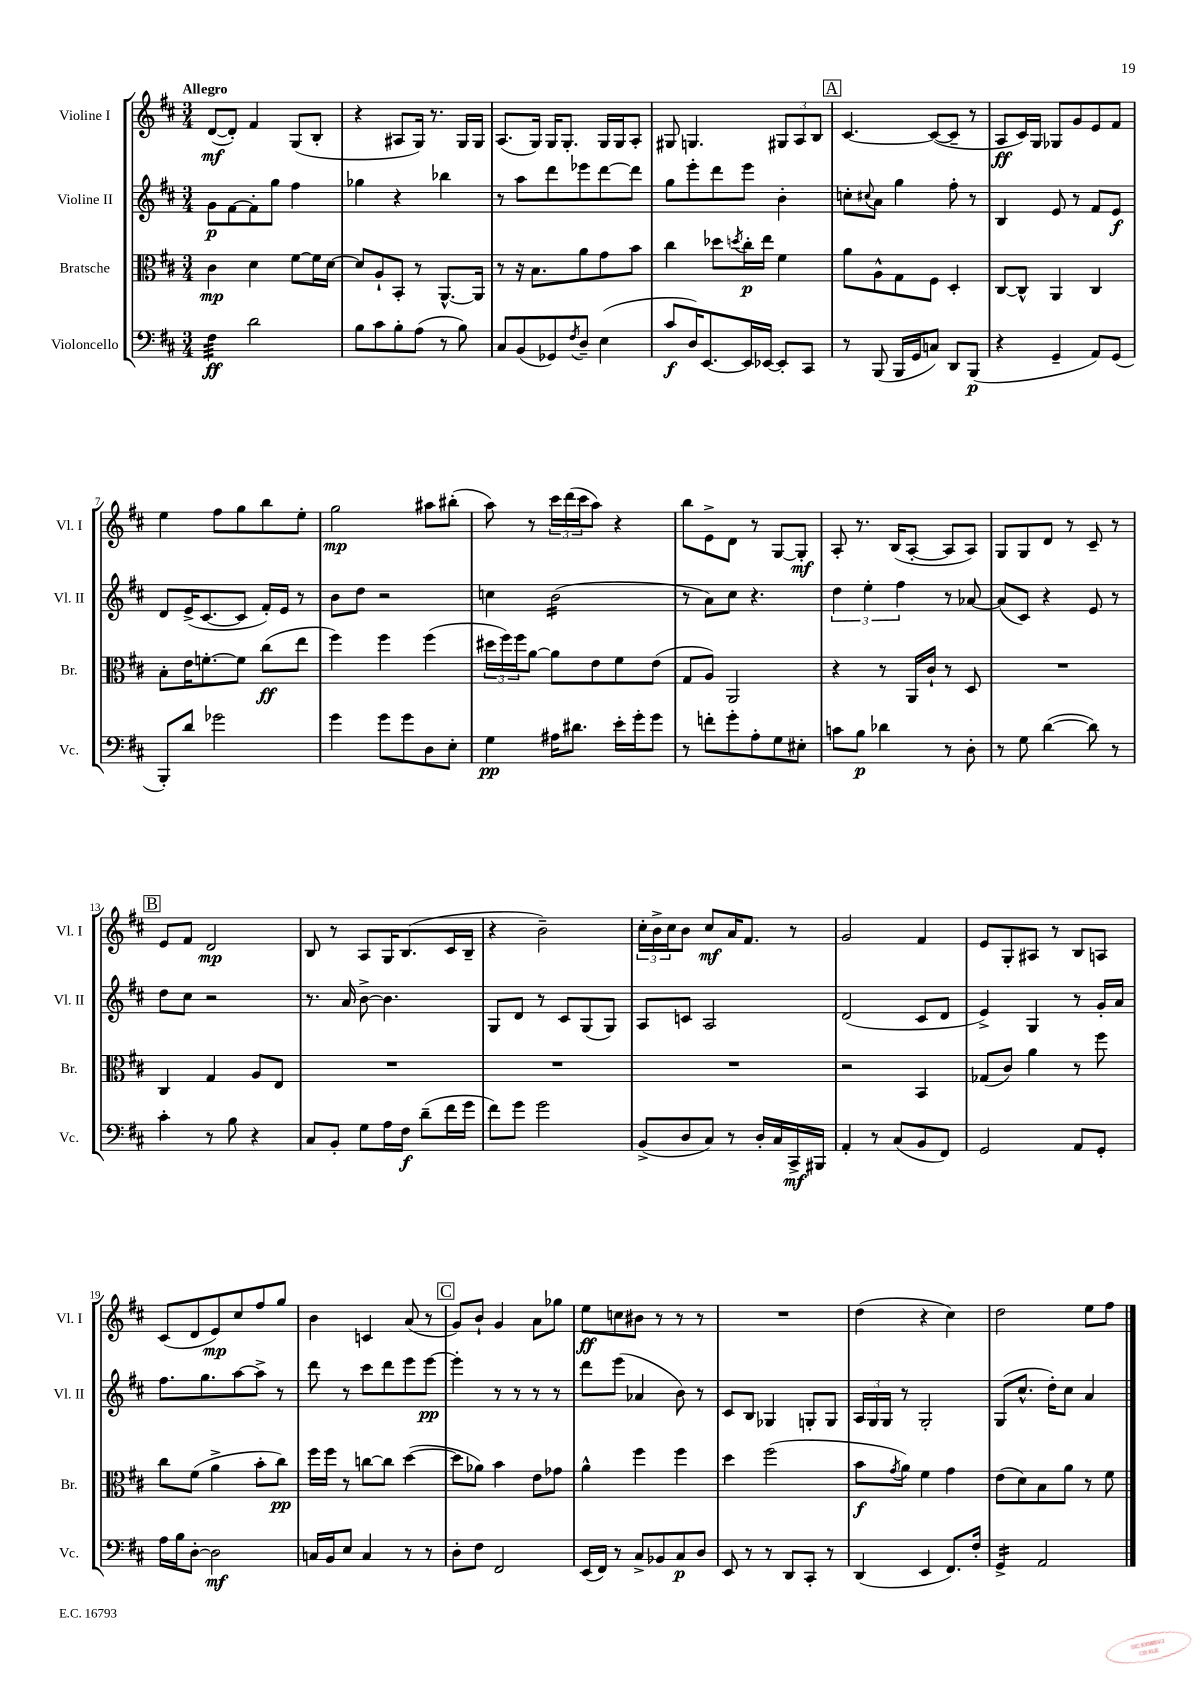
<<
\new StaffGroup <<
\new Staff = "s0" \with { instrumentName = "Violine I" shortInstrumentName = "Vl. I" } {
    \clef treble \key d \major \numericTimeSignature \time 3/4 \tempo "Allegro"
    d'8~\mf( d'8-.) fis'4 g8( b8-. |
    r4 ais8 g16) r8. g16 g16 |
    a8.( g16) g16 g8.-. g16 g16 a8-. |
    gis8 g4. \tuplet 3/2 { gis8 a8 b8 } |
    \mark \markup { \box "A" } cis'4.~ cis'8~( cis'8-- r8 |
    a8\ff cis'16) g16 ges8 g'8 e'8 fis'8 |
    e''4 fis''8 g''8 b''8 e''8-. |
    g''2\mp ais''8 bis''8-.( |
    a''8) r8 \tuplet 3/2 { cis'''16 d'''16( cis'''16 } a''8) r4 |
    b''8 e'8-> d'8 r8 g8~ g8-.\mf |
    a8-. r8. b16( a8~-. a8 a8) |
    g8 g8 d'8 r8 cis'8-- r8 |
    \mark \markup { \box "B" } e'8 fis'8 d'2\mp |
    b8 r8 a8 g16 b8.( cis'16 b16-- |
    r4 b'2--) |
    \tuplet 3/2 { cis''16-. b'16-> cis''16 } b'8 cis''8\mf a'16 fis'8. r8 |
    g'2 fis'4 |
    e'8 g8-. ais8 r8 b8 a8 |
    cis'8( d'8 e'8\mp) cis''8 fis''8 g''8 |
    b'4 c'4 a'8( r8 |
    \mark \markup { \box "C" } g'8) b'8-! g'4 a'8 ges''8 |
    e''8\ff c''8 bis'8 r8 r8 r8 |
    R2. |
    d''4( r4 cis''4) |
    d''2 e''8 fis''8 \bar "|." |
}
\new Staff = "s1" \with { instrumentName = "Violine II" shortInstrumentName = "Vl. II" } {
    \clef treble \key d \major \numericTimeSignature \time 3/4
    g'8\p fis'8~ fis'8-. g''8 fis''4 |
    ges''4 r4 bes''4 |
    r8 a''8 d'''8 ees'''8 d'''8~ d'''8 |
    g''8 e'''8-. d'''8 e'''8 b'4-. |
    \mark \markup { \box "A" } c''8-. \appoggiatura { cis''8 } a'8 g''4 fis''8-. r8 |
    b4 e'8 r8 fis'8 e'8\f |
    d'8 e'16->( cis'8.~ cis'8 fis'16-.) e'16 r8 |
    b'8 d''8 r2 |
    c''4 b'2:16( |
    r8 a'8) cis''8 r4. |
    \tuplet 3/2 { d''4 e''4-. fis''4 } r8 aes'8~ |
    aes'8( cis'8) r4 e'8 r8 |
    \mark \markup { \box "B" } d''8 cis''8 r2 |
    r8. a'16 b'8~-> b'4. |
    g8 d'8 r8 cis'8 g8( g8) |
    a8 c'8 a2 |
    d'2( cis'8 d'8 |
    e'4->) g4 r8 g'16-. a'16 |
    fis''8. g''8. a''8~ a''8-> r8 |
    d'''8 r8 cis'''8 d'''8 e'''8 e'''8~\pp |
    \mark \markup { \box "C" } e'''4-. r8 r8 r8 r8 |
    d'''8 e'''8( aes'4 b'8) r8 |
    cis'8 b8 ges4 g8-. g8 |
    \tuplet 3/2 { a16 g16 g16 } r8 g2-. |
    g8( cis''8.-^ d''16-.) cis''8 a'4 \bar "|." |
}
\new Staff = "s2" \with { instrumentName = "Bratsche" shortInstrumentName = "Br." } {
    \clef alto \key d \major \numericTimeSignature \time 3/4
    cis'4\mp d'4 fis'8~ fis'16 d'16~ |
    d'8 a8-! b,8-. r8 a,8.~-^ a,16 |
    r8 r16 b8. a'8 g'8 b'8 |
    cis''4 des''8 \acciaccatura { d''8 } cis''16-.\p e''16 fis'4 |
    \mark \markup { \box "A" } a'8 a8-^ g8 fis8 d4-. |
    cis8~ cis8-^ a,4 cis4 |
    b8-. e'16 f'8.~-. f'8 cis''8\ff( e''8 |
    fis''4) fis''4 fis''4( |
    \tuplet 3/2 { dis''16 fis''16) fis''16 } a'8~ a'8 e'8 fis'8 e'8( |
    g8 a8) a,2 |
    r4 r8 a,16 cis'16-! r8 d8 |
    R2. |
    \mark \markup { \box "B" } cis4 g4 a8 e8 |
    R2. |
    R2. |
    R2. |
    r2 b,4 |
    ges8( cis'8) a'4 r8 fis''8 |
    cis''8 fis'8( a'4-> b'8-. cis''8\pp) |
    fis''16 fis''16 r8 c''8~ c''8 d''4~( |
    \mark \markup { \box "C" } d''8 aes'8) b'4 e'8 ges'8 |
    a'4-^ fis''4 fis''4 |
    d''4 fis''2( |
    b'8\f \acciaccatura { g'8 } a'8) fis'4 g'4 |
    e'8( d'8) b8 a'8 r8 fis'8 \bar "|." |
}
\new Staff = "s3" \with { instrumentName = "Violoncello" shortInstrumentName = "Vc." } {
    \clef bass \key d \major \numericTimeSignature \time 3/4
    fis4:32\ff d'2 |
    b8 cis'8 b8-. a8( r8 b8) |
    cis8 b,8( ges,8) \acciaccatura { fis8 } d8-- e4( |
    cis'8\f d16) e,8.~ e,16 ees,16~ ees,8-. cis,8 |
    \mark \markup { \box "A" } r8 b,,8( b,,16 g,16 c8) d,8 b,,8\p( |
    r4 g,4-- a,8) g,8( |
    b,,8-.) d'8 ges'2 |
    g'4 g'8 g'8 d8 e8-. |
    g4\pp ais16 dis'8. e'16-. g'16-. g'8 |
    r8 f'8-. g'8-. a8-. g8 eis8-. |
    c'8 b8\p des'4 r8 d8-. |
    r8 g8 d'4~( d'8) r8 |
    \mark \markup { \box "B" } cis'4-. r8 b8 r4 |
    cis8 b,8-. g8 a16 fis16\f d'8--( fis'16 g'16 |
    fis'8) g'8 g'2 |
    b,8->( d8 cis8) r8 d16-. cis16 cis,16->\mf bis,,16 |
    a,4-. r8 cis8( b,8 fis,8) |
    g,2 a,8 g,8-. |
    a16 b16 d8~-. d2\mf |
    c16 b,16 e8 c4 r8 r8 |
    \mark \markup { \box "C" } d8-. fis8 fis,2 |
    e,16( fis,16) r8 cis8-> bes,8 cis8\p d8 |
    e,8 r8 r8 d,8 cis,8-. r8 |
    d,4( e,4 fis,8.) fis16-. |
    g,4:16-> a,2 \bar "|." |
}
>>
>>
